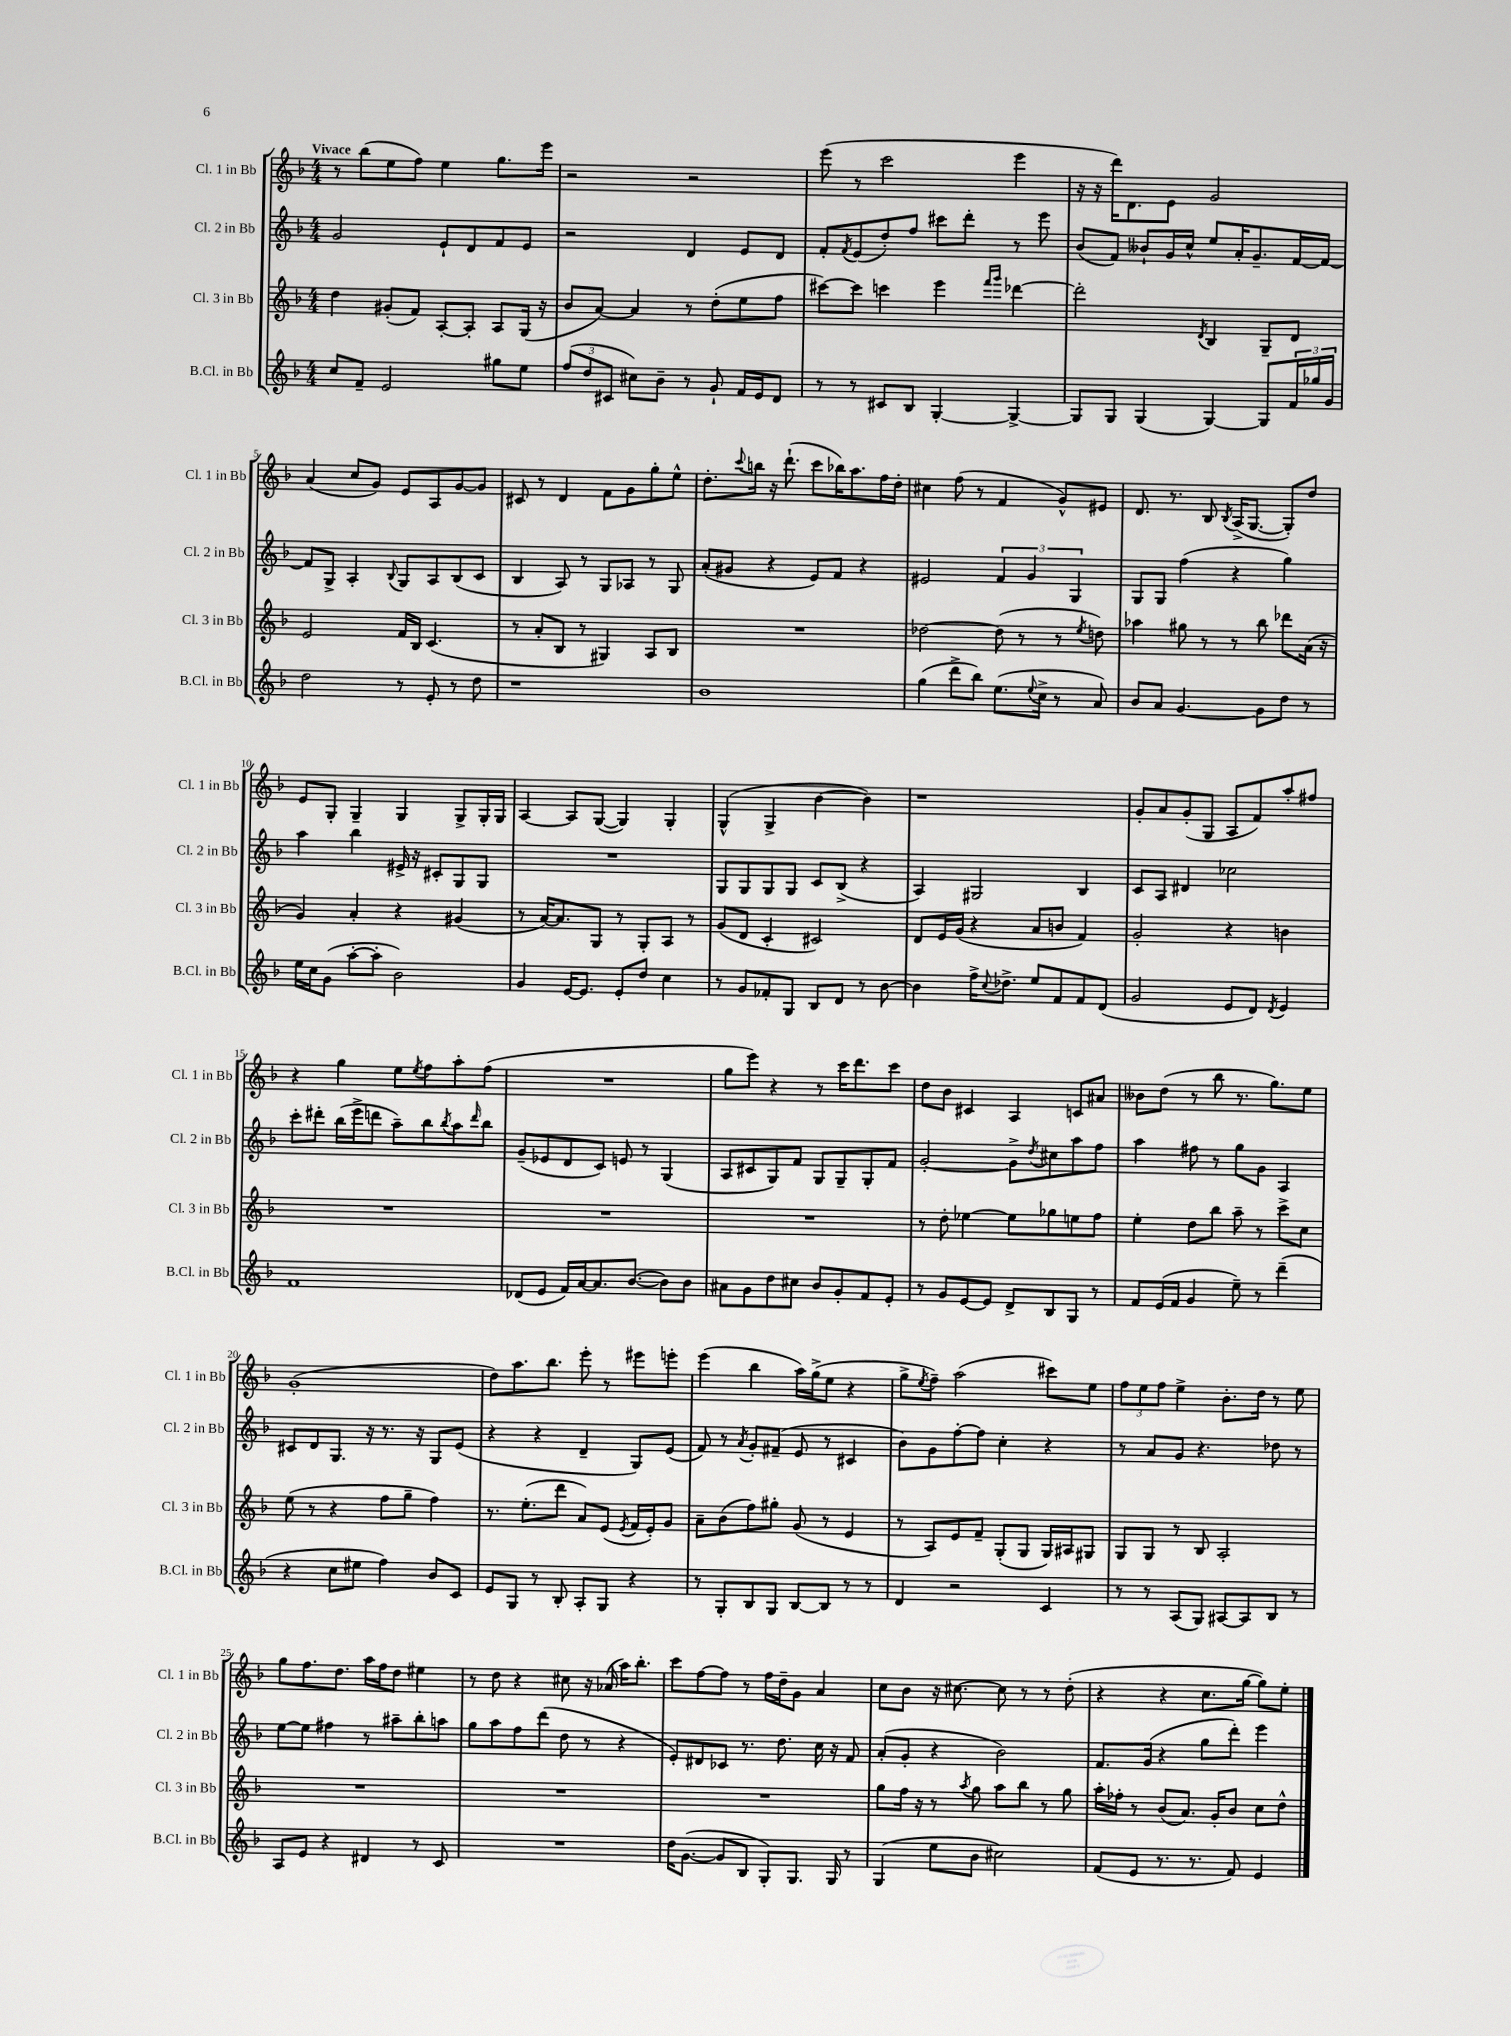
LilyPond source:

<<
\new StaffGroup <<
\new Staff = "s0" \with { instrumentName = "Cl. 1 in Bb" shortInstrumentName = "Cl. 1 in Bb" } {
    \clef treble \key f \major \numericTimeSignature \time 4/4 \tempo "Vivace"
    r8 bes''8( e''8 f''8) e''4 g''8. e'''16 |
    r2 r2 |
    e'''8( r8 c'''2 e'''4 |
    r16 r16 d'''16) d'8. e'8 g'2 |
    a'4( c''8 g'8) e'8 a8 g'8~ g'8 |
    cis'8 r8 d'4 f'8 g'8 g''8-. e''8-^ |
    d''8.-. \appoggiatura { c'''8 } b''16 r16 d'''8.-!( c'''8 bes''16) a''8. f''16 d''16-. |
    cis''4 f''8( r8 f'4 g'8-^) eis'8 |
    d'8. r8. bes8 \acciaccatura { bes8 } a16->( g8.~ g8-.) d''8 |
    e'8 g8-. g4-- g4 g8-> g16-. g16 |
    a4~ a8 g8~( g4) g4-. |
    g4-^( g4-> bes'4~ bes'4) |
    r1 |
    g'8-. a'8 g'8-.( g8 a8 f'8) a''8-. fis''8 |
    r4 g''4 e''8 \acciaccatura { e''8 } f''8 a''8-. f''8( |
    R1 |
    g''8 e'''8) r4 r8 c'''16 d'''8. c'''8 |
    d''8 bes'8 cis'4 a4 c'8 ais'8 |
    beses'8 d''8( r8 bes''8 r8. g''8.) e''8 |
    g'1-.( |
    d''8) a''8. bes''8. e'''8-. r8 eis'''8 e'''8-. |
    e'''4( bes''4 a''16) g''16->( e''8 r4 |
    g''8-> \acciaccatura { e''8 } f''8--) a''2( cis'''8) e''8 |
    \tuplet 3/2 { f''8 e''8 f''8 } e''4-> bes'8.-. d''16 r8 e''8 |
    g''8 f''8. d''8. a''16 f''16 d''8 eis''4 |
    r8 d''8 r4 cis''8 r16 aes'16( a''16) bes''8.-. |
    c'''8 f''8~ f''8 r8 f''16 d''16-- g'8 a'4 |
    c''8 bes'8 r16 cis''8.~ cis''8 r8 r8 d''8-.( |
    r4 r4 c''8. g''16~ g''8) e''8-. \bar "|." |
}
\new Staff = "s1" \with { instrumentName = "Cl. 2 in Bb" shortInstrumentName = "Cl. 2 in Bb" } {
    \clef treble \key f \major \numericTimeSignature \time 4/4
    g'2 e'8-! d'8 f'8 e'8 |
    r2 d'4 e'8 d'8 |
    f'8-. \acciaccatura { f'8 } e'8( d''8-.) f''8 cis'''8 d'''8-. r8 e'''8 |
    bes'8( f'8) beses'8-! g'16 c''16-^ e''8 a'16-. g'8.-- f'16~ f'16~ |
    f'8 g8-> a4-. \appoggiatura { bes8 } g8 a8 bes8( c'8 |
    bes4 a8) r8 g8 aes8 r8 g8 |
    a'8-.( gis'8 r4 e'8) f'8 r4 |
    eis'2 \tuplet 3/2 { f'4 g'4 g4 } |
    g8 g8 f''4( r4 g''4) |
    a''4 bes''4 eis'16-> r16 cis'8-. g8 g8 |
    R1 |
    g8 g8 g8 g8 c'8 bes8->( r4 |
    a4) gis2 bes4 |
    c'8 a8 dis'4 ces''2 |
    c'''8-. dis'''8-. bes''16( e'''16-> d'''8 a''8--) bes''8 \acciaccatura { bes''8 } a''8 \grace { d'''16 } bes''8 |
    g'8--( ees'8 d'8 c'8) e'8 r8 g4( |
    a8 cis'8 g8) f'8 g8 g8-- g8-. f'8 |
    g'2~-. g'8-> \acciaccatura { d''8 } cis''8 a''8 f''8 |
    a''4 fis''8 r8 g''8 g'8 a4 |
    cis'8 d'8 g8. r16 r8. r16 g8 e'8( |
    r4 r4 d'4-- g8) e'8( |
    f'8) r8 \acciaccatura { a'8 } g'8-. fis'8--( e'8 r8 cis'4 |
    bes'8) g'8 f''8~-. f''8 c''4-. r4 |
    r8 a'8 g'8 r4. des''8 r8 |
    e''8~ e''8 fis''4 r8 ais''8-- bes''8-. a''8 |
    g''8 a''8 f''8 d'''8( d''8 r8 r4 |
    e'8-.) dis'8 ces'8 r8. d''8. c''16 r16 f'8 |
    a'8-.( g'8-. r4 bes'2) |
    f'8. g'16( r4 g''8 d'''8-.) e'''4 \bar "|." |
}
\new Staff = "s2" \with { instrumentName = "Cl. 3 in Bb" shortInstrumentName = "Cl. 3 in Bb" } {
    \clef treble \key f \major \numericTimeSignature \time 4/4
    d''4 gis'8-.( f'8) a8~-. a8-. a8 g16( r16 |
    bes'8 a'8~) a'4 r8 d''8-.( e''8 f''8 |
    cis'''8~) cis'''8 c'''4 e'''4 \grace { f'''16 g'''16 } des'''4~ |
    des'''2-. \acciaccatura { d'8 } bes4 g8-- d'8 |
    e'2 f'16 bes16 c'4.( |
    r8 a'8-. bes8 r8 gis4) a8 bes8 |
    R1 |
    des''2~ des''8( r8 r8 \acciaccatura { e''8 } d''8) |
    aes''4 gis''8 r8 r8 bes''8 des'''8 a'16( r16 |
    g'4) a'4-. r4 gis'4( |
    r8 a'16~) a'8. g8 r8 g8-. a8 r8 |
    g'8( d'8 c'4-. cis'2) |
    d'8 e'16 g'16( r4 a'8 b'8 f'4) |
    g'2-. r4 b'4 |
    R1 |
    R1 |
    R1 |
    r8 d''8-. ees''4~ ees''8 ges''8 e''8 f''8 |
    e''4-. d''8 bes''8 a''8-- r8 c'''8-> c''8 |
    e''8( r8 r4 f''8 g''8-- f''4) |
    r8. e''8.-.( d'''8 a'8) e'8( \acciaccatura { e'8 } f'16 e'16-.) g'8 |
    a'8-- bes'8( f''8) gis''8-. g'8( r8 e'4 |
    r8 a8) e'8 f'8-- g8-.( g8 g16) ais16 gis8 |
    g8 g8 r8 bes8 a2-. |
    R1 |
    R1 |
    R1 |
    g''8 f''16 r16 r8 \acciaccatura { a''8 } g''8 a''8 bes''8 r8 g''8 |
    a''16-. fes''16-. r8 bes'8( a'8.) g'16-. bes'8 c''8 d''8-^ \bar "|." |
}
\new Staff = "s3" \with { instrumentName = "B.Cl. in Bb" shortInstrumentName = "B.Cl. in Bb" } {
    \clef treble \key f \major \numericTimeSignature \time 4/4
    c''8 f'8-- e'2 gis''8 e''8 |
    \tuplet 3/2 { f''8( d''8 cis'8 } cis''8) bes'8-- r8 g'8-! f'16 e'16 d'8 |
    r8 r8 cis'8 bes8 g4~-. g4~-> |
    g8 g8 g4( g4~) g8 \tuplet 3/2 { f'16 ges''16 g'16 } |
    d''2 r8 e'8-. r8 d''8 |
    r1 |
    bes'1 |
    g''4( d'''8-> bes''8) e''8.( \appoggiatura { e''8 } c''16-> r8 a'8) |
    bes'8 a'8 g'4.~ g'8 d''8 r8 |
    e''16 c''16 g'8( a''8~-. a''8-. bes'2) |
    g'4 e'16~ e'8. e'8-. d''8 c''4 |
    r8 g'8 fes'8-. g8 bes8 d'8 r8 bes'8~ |
    bes'4 f''16-> \appoggiatura { c''8 } des''8.-> e''8 f'8 f'8 d'8( |
    g'2 e'8 d'8) \acciaccatura { d'8 } e'4 |
    f'1 |
    des'8( e'8 f'16) a'16~ a'8. bes'8.~( bes'8) bes'8 |
    ais'8 g'8 d''8 cis''8 bes'8 g'8-. f'8 e'8-. |
    r8 g'8 e'8~ e'8 d'8-> bes8 g8 r8 |
    f'8 e'16( f'16 g'4 e''8--) r8 d'''4--( |
    r4 c''8 eis''8 f''4) bes'8 c'8 |
    e'8 g8 r8 bes8-. a8-. g8 r4 |
    r8 g8-. bes8 g8 bes8~ bes8 r8 r8 |
    d'4 r2 c'4 |
    r8 r8 a8( g8) ais8~ ais8 bes8 r8 |
    a8 e'8 r4 dis'4 r8 c'8 |
    R1 |
    d''16 g'8.~( g'8 bes8 g8-.) g8. g16 r8 |
    g4( e''8 bes'8 cis''2) |
    f'8( e'8 r8. r8. f'8) e'4 \bar "|." |
}
>>
>>
